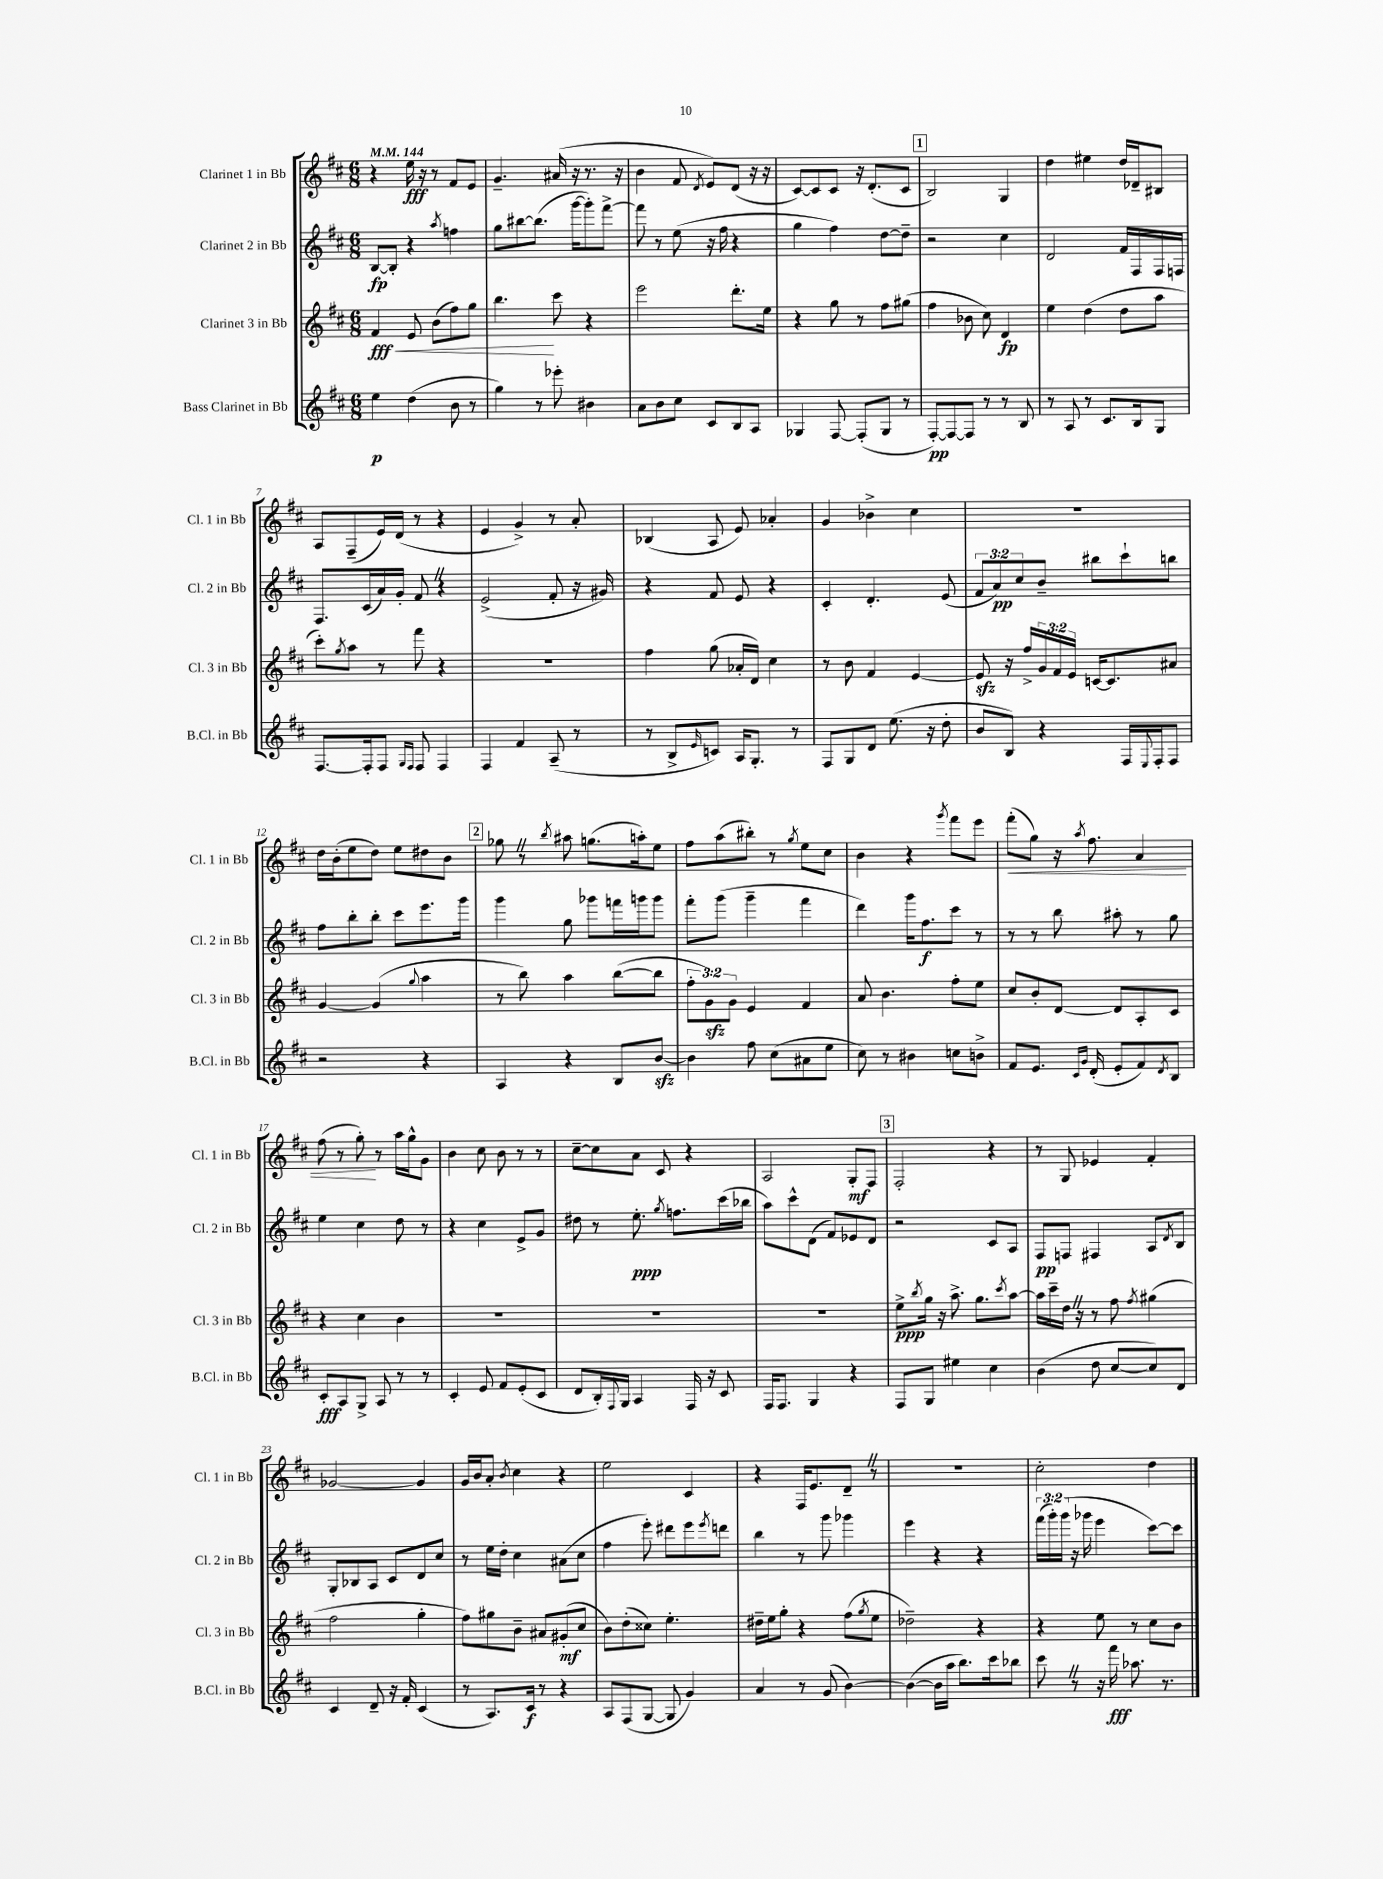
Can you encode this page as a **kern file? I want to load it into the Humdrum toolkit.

**kern	**dynam	**kern	**dynam	**kern	**dynam	**kern	**dynam
*part4	*part4	*part3	*part3	*part2	*part2	*part1	*part1
*staff4	*staff4	*staff3	*staff3	*staff2	*staff2	*staff1	*staff1
*I"Bass Clarinet in Bb	*	*I"Clarinet 3 in Bb	*	*I"Clarinet 2 in Bb	*	*I"Clarinet 1 in Bb	*
*I'B.Cl. in Bb	*	*I'Cl. 3 in Bb	*	*I'Cl. 2 in Bb	*	*I'Cl. 1 in Bb	*
*clefG2	*	*clefG2	*	*clefG2	*	*clefG2	*
*k[f#c#]	*	*k[f#c#]	*	*k[f#c#]	*	*k[f#c#]	*
*M6/8	*	*M6/8	*	*M6/8	*	*M6/8	*
*MM144	*	*MM144	*	*MM144	*	*MM144	*
=1	=1	=1	=1	=1	=1	=1	=1
!	!	!	!LO:HP:b	!	!	!	!
4ee\	p	4f#/	< fff	[8B/L	fp	4r	.
.	.	.	.	8B'/J]	.	.	.
(4dd\	.	8e/	.	4r	.	16ee\	fff
.	.	.	.	.	.	16r	.
.	.	(8b\L	.	.	.	8r	.
.	.	.	.	8qaa/	.	.	.
8b\	.	8ff#\)	.	4ffn\	.	8f#/L	.
8r	.	8gg\J	.	.	.	8e/J	.
=2	=2	=2	=2	=2	=2	=2	=2
4gg\)	.	4.bb\	.	8gg\L	.	4.g~/	.
.	.	.	.	[8bb#X\	.	.	.
8r	.	.	.	(8.bb#\J]	.	.	.
8eee-X'\	.	8ccc#\	[	.	.	(16a#X/	.
.	.	.	.	[16ggg\KL	.	16r	.
4b#X\	.	4r	.	8ggg'\])	.	8.r	.
.	.	.	.	[8fff#^\J	.	.	.
.	.	.	.	.	.	16r	.
=3	=3	=3	=3	=3	=3	=3	=3
8a\L	.	2eee\	.	8fff#\]	.	4b\	.
8b\	.	.	.	8r	.	.	.
8cc#\J	.	.	.	(8ee\	.	8f#/	.
.	.	.	.	.	.	8qd/	.
8c#/L	.	.	.	16r	.	8e/L)	.
.	.	.	.	16ff#\	.	.	.
8B/	.	8.ddd'\L	.	4r	.	(8d/J	.
8A/J	.	.	.	.	.	16r	.
.	.	16ee\Jk	.	.	.	16r	.
=4	=4	=4	=4	=4	=4	=4	=4
4G-X/	.	4r	.	4gg\	.	[8c#/L)	.
.	.	.	.	.	.	8c#/]	.
[8F#/	.	8gg\	.	4ff#\)	.	8c#/J	.
(8F#'/L]	.	8r	.	.	.	16r	.
.	.	.	.	.	.	(8.d'/L	.
8G-/J	.	8ff#\L	.	[8dd\L	.	.	.
8r	.	(8gg#X\J	.	8dd~\J]	.	8c#/J	.
!!LO:REH:place=s1:t=1
=5	=5	=5	=5	=5	=5	=5	=5
[8F#'/L)	pp	4ff#\	.	2r	.	2B/)	.
8F#/_	.	.	.	.	.	.	.
8F#/J]	.	8b-X\	.	.	.	.	.
8r	.	8cc#\)	.	.	.	.	.
8r	.	4d/	fp	4cc#\	.	4G/	.
8B/	.	.	.	.	.	.	.
=6	=6	=6	=6	=6	=6	=6	=6
8r	.	4ee\	.	2d/	.	4dd\	.
8A/	.	.	.	.	.	.	.
8r	.	(4dd\	.	.	.	4ee#X\	.
8.c#/L	.	.	.	.	.	.	.
.	.	8dd\L	.	16f#/LL	.	16dd/LL	.
16B/k	.	.	.	16F#/	.	16d-X~/J	.
8G/J	.	8aa\J	.	16F#/	.	8B#X/J	.
.	.	.	.	16Fn/JJ	.	.	.
!!LO:LB:g=z
=7	=7	=7	=7	=7	=7	=7	=7
[8.F#/L	.	8ccc#'\L)	.	8.F#/L	.	8A/L	.
.	.	8qgg/	.	.	.	.	.
.	.	8aa\J	.	.	.	(8F#~/	.
16F#'/k]	.	.	.	(16c#/L	.	.	.
8F#/J	.	8r	.	16a/)	.	16e/L)	.
.	.	.	.	16g'/JJ	.	(16d/JJ	.
16qqG/LL	.	.	.	.	.	.	.
16qqF#/JJ	.	.	.	.	.	.	.
8F#/	.	8fff#\	.	8f#Z/	.	8r	.
4F#/	.	4r	.	4r	.	4r	.
=8	=8	=8	=8	=8	=8	=8	=8
4F#/	.	2.r	.	(2e^/	.	4e/	.
4f#/	.	.	.	.	.	4g^/)	.
(8A~/	.	.	.	8f#'/	.	8r	.
8r	.	.	.	16r	.	8a'/	.
.	.	.	.	16g#X/)	.	.	.
=9	=9	=9	=9	=9	=9	=9	=9
8r	.	4ff#\	.	4r	.	(4B-X/	.
8B^/L	.	.	.	.	.	.	.
16qqe/	.	.	.	.	.	.	.
8cn/J)	.	(8gg\	.	8f#/	.	8A/	.
16A/KL	.	16a-X'/LL	.	8e/	.	8e/)	.
8.G'/J	.	16d/JJ)	.	.	.	.	.
.	.	4cc#\	.	4r	.	4a-X'/	.
8r	.	.	.	.	.	.	.
=10	=10	=10	=10	=10	=10	=10	=10
8F#/L	.	8r	.	4c#'/	.	4g/	.
8G/	.	8b\	.	.	.	.	.
8d/J	.	4f#/	.	4.d'/	.	4b-X^\	.
(8.ee\	.	.	.	.	.	.	.
.	.	[4e/	.	.	.	4cc#\	.
16r	.	.	.	.	.	.	.
8dd'\	.	.	.	(8e/	.	.	.
=11	=11	=11	=11	=11	=11	=11	=11
8b/L	.	8ezz/]	.	12f#/L	.	2.r	.
.	.	.	.	12a/)	pp	.	.
8B/J)	.	16r	.	.	.	.	.
.	.	.	.	12cc#/	.	.	.
.	.	16ff#^/LL	.	.	.	.	.
4r	.	24g/	.	8b~/J	.	.	.
.	.	24f#/	.	.	.	.	.
.	.	24e/JJ	.	.	.	.	.
.	.	[16cn/KL	.	8bb#X\L	.	.	.
.	.	8.c/]	.	.	.	.	.
16F#/LL	.	.	.	8ccc#`\	.	.	.
8qqE/	.	.	.	.	.	.	.
16F#'/J	.	.	.	.	.	.	.
8F#/J	.	8a#X/J	.	8bbn\J	.	.	.
!!LO:LB:g=z
=12	=12	=12	=12	=12	=12	=12	=12
2r	.	[4g/	.	8ff#\L	.	16dd\LL	.
.	.	.	.	.	.	(16b'\J	.
.	.	.	.	8bb'\	.	8ee\	.
.	.	(4g/]	.	8bb'\J	.	8dd\J)	.
.	.	.	.	8ccc#\L	.	8ee\L	.
.	.	8qqgg/	.	.	.	.	.
4r	.	4aa\	.	8.eee\	.	8dd#X\	.
.	.	.	.	.	.	8b\J	.
.	.	.	.	16ggg\Jk	.	.	.
!!LO:REH:place=s1:t=2
=13	=13	=13	=13	=13	=13	=13	=13
4A/	.	8r	.	4ggg\	.	8gg-XZ\	.
.	.	8bb\)	.	.	.	8r	.
.	.	.	.	.	.	8qbb/	.
4r	.	4aa\	.	8gg\	.	8aa#X\	.
.	.	.	.	8ggg-X\L	.	(8.ggn\L	.
8B/L	.	([8bb\L	.	16fffn\L	.	.	.
.	.	.	.	16gggn\J	.	16aan'\k)	.
[8bzz/J	.	8bb\J]	.	8ggg\J	.	8ee\J	.
=14	=14	=14	=14	=14	=14	=14	=14
4b\]	.	12ff#'\L	.	8fff#'\L	.	8ff#\L	.
.	.	12gzz\)	.	.	.	.	.
.	.	.	.	(8ggg\J	.	(8aa\	.
.	.	12g\J	.	.	.	.	.
8ff#\	.	4e/	.	4ggg~\	.	8bb#X'\J)	.
(8cc#\L	.	.	.	.	.	8r	.
.	.	.	.	.	.	8qgg/	.
8a#X\	.	4f#/	.	4fff#\	.	8ee\L	.
8ee\J	.	.	.	.	.	8cc#\J	.
=15	=15	=15	=15	=15	=15	=15	=15
8cc#\)	.	8a/	.	4ddd\)	.	4b\	.
8r	.	4.b\	.	.	.	.	.
4b#X\	.	.	.	16ggg\KL	.	4r	.
.	.	.	.	8.ff#\	f	.	.
.	.	.	.	.	.	8qggg/	.
8ccn\L	.	8ff#'\L	.	8ccc#\J	.	8fff#\L	.
8bn^\J	.	8ee\J	.	8r	.	8eee\J	.
=16	=16	=16	=16	=16	=16	=16	=16
!	!	!	!	!	!	!	!LO:HP:b
8f#/L	.	8cc#/L	.	8r	.	(8fff#'\L	<
8.e/J	.	8b'/	.	8r	.	8gg\J)	.
.	.	[8d/J	.	8bb\	.	16r	.
16qqc#/LL	.	.	.	.	.	.	.
16qqg/JJ	.	.	.	.	.	8qaa/	.
(16d'/	.	.	.	.	.	8.ff#\	.
8e'/L	.	8d/L]	.	8aa#X'\	.	.	.
8f#/)	.	8A'/	.	8r	.	4a/	.
8qd/	.	.	.	.	.	.	.
8B/J	.	8c#/J	.	8gg\	.	.	.
!!LO:LB:g=z
=17	=17	=17	=17	=17	=17	=17	=17
8c#'/L	fff	4r	.	4ee\	.	(8ff#\	.
8A/	.	.	.	.	.	8r	.
8G^/J	.	4cc#\	.	4cc#\	.	8gg'\)	.
8A/	.	.	.	.	.	8r	[
8r	.	4b\	.	8dd\	.	16aa\LL	.
.	.	.	.	.	.	16gg^^\J	.
8r	.	.	.	8r	.	8g\J	.
=18	=18	=18	=18	=18	=18	=18	=18
4c#'/	.	2.r	.	4r	.	4b\	.
8e/	.	.	.	4cc#\	.	8cc#\	.
8f#/L	.	.	.	.	.	8b\	.
(8e'/	.	.	.	8e^/L	.	8r	.
8c#/J	.	.	.	8g/J	.	8r	.
=19	=19	=19	=19	=19	=19	=19	=19
8d/L	.	2.r	.	8dd#X\	.	[8cc#~\L	.
16B'/L)	.	.	.	8r	.	8cc#\]	.
8qqF#/	.	.	.	.	.	.	.
16G/JJ	.	.	.	.	.	.	.
4A/	.	.	.	8.ee'\	ppp	8a\J	.
.	.	.	.	.	.	8c#/	.
.	.	.	.	8qgg/	.	.	.
.	.	.	.	8.ffn\L	.	.	.
16F#/	.	.	.	.	.	4r	.
16r	.	.	.	.	.	.	.
8c#/	.	.	.	(16ccc#\L	.	.	.
.	.	.	.	16bb-X\JJ	.	.	.
=20	=20	=20	=20	=20	=20	=20	=20
16F#/KL	.	2.r	.	8aa\L)	.	2A/	.
8.F#/J	.	.	.	.	.	.	.
.	.	.	.	8ccc#^^\	.	.	.
4G/	.	.	.	(8d\J	.	.	.
.	.	.	.	8f#/L)	.	.	.
4r	.	.	.	8e-X/	.	8G'/L	mf
.	.	.	.	8d/J	.	8F#/J	.
!!LO:REH:place=s1:t=3
=21	=21	=21	=21	=21	=21	=21	=21
8F#/L	.	8ee^\L	ppp	2r	.	2F#'/	.
.	.	8qbb/	.	.	.	.	.
8G/J	.	16gg\Jk	.	.	.	.	.
.	.	16r	.	.	.	.	.
4ee#X\	.	8.aa^\	.	.	.	.	.
.	.	8.gg\L	.	.	.	.	.
4cc#\	.	.	.	8c#/L	.	4r	.
.	.	8qccc#/	.	.	.	.	.
.	.	[8aa\J	.	8A/J	.	.	.
=22	=22	=22	=22	=22	=22	=22	=22
(4b\	.	16aa\LL]	.	8F#/L	pp	8r	.
.	.	16ccc#~\	.	.	.	.	.
.	.	16ddZ\JJ	.	8Fn/J	.	8G/	.
.	.	16r	.	.	.	.	.
8dd\	.	8r	.	4F#X/	.	4e-X/	.
[8cc#/L	.	8ff#\	.	.	.	.	.
.	.	8qff#/	.	.	.	.	.
8cc#/])	.	(4gg#X\	.	8A/L	.	4f#'/	.
.	.	.	.	8qd/	.	.	.
8d/J	.	.	.	8B/J	.	.	.
!!LO:LB:g=z
=23	=23	=23	=23	=23	=23	=23	=23
4c#/	.	2ff#\	.	8G'/L	.	[2g-X/	.
.	.	.	.	8B-X/	.	.	.
8d~/	.	.	.	8A/J	.	.	.
16r	.	.	.	8c#/L	.	.	.
16f#'/	.	.	.	.	.	.	.
(4c#/	.	4gg'\	.	8d/	.	4g-/]	.
.	.	.	.	8cc#/J	.	.	.
=24	=24	=24	=24	=24	=24	=24	=24
8r	.	8ff#\L)	.	8r	.	16g/LL	.
.	.	.	.	.	.	16b/J	.
8.A/L)	.	8gg#X\	.	16ee\LL	.	8a'/J	.
.	.	.	.	16dd'\JJ	.	.	.
.	.	.	.	.	.	8qb/	.
.	.	8b~\J	.	4cc#\	.	4cc#\	.
16c#/Jk	f	.	.	.	.	.	.
8r	.	8a#X/L	.	.	.	.	.
4r	.	(8g#X'/	mf	(8a#X\L	.	4r	.
.	.	8cc#/J	.	8cc#\J	.	.	.
=25	=25	=25	=25	=25	=25	=25	=25
8A/L	.	8b\L)	.	4ff#\	.	2ee\	.
(8F#/	.	(8dd'\	.	.	.	.	.
[8G/J	.	8cc##X\J)	.	8eee'\)	.	.	.
8G/]	.	4.ee'\	.	8ddd#X\L	.	.	.
4g/)	.	.	.	8eee\	.	4c#/	.
.	.	.	.	8qeee/	.	.	.
.	.	.	.	8dddn\J	.	.	.
=26	=26	=26	=26	=26	=26	=26	=26
4a/	.	16dd#X~\LL	.	4bb\	.	4r	.
.	.	16ee\J	.	.	.	.	.
.	.	8gg'\J	.	.	.	.	.
8r	.	4r	.	8r	.	16F#/KL	.
.	.	.	.	.	.	8.e/	.
(8g/	.	.	.	8ggg\	.	.	.
[4b\)	.	(8ff#\L	.	4ggg-X\	.	8d~Z/J	.
.	.	8qgg/	.	.	.	.	.
.	.	8ee\J	.	.	.	8r	.
=27	=27	=27	=27	=27	=27	=27	=27
(4b\_	.	2dd-X~\)	.	4eee\	.	2.r	.
16b\LL]	.	.	.	4r	.	.	.
16aa\JJ	.	.	.	.	.	.	.
8.bb\L)	.	.	.	.	.	.	.
.	.	4r	.	4r	.	.	.
16ccc#\k	.	.	.	.	.	.	.
8bb-X\J	.	.	.	.	.	.	.
=28	=28	=28	=28	=28	=28	=28	=28
8ccc#Z\	.	4r	.	(24fff#\LL	.	2cc#'\	.
.	.	.	.	24ggg'\)	.	.	.
.	.	.	.	(24ggg\JJ	.	.	.
8r	.	.	.	16r	.	.	.
.	.	.	.	16ggg-X\	.	.	.
16r	.	8ee\	.	4eee\	.	.	.
16fff#\	fff	.	.	.	.	.	.
8.aa-X\	.	8r	.	.	.	.	.
.	.	8cc#\L	.	[8ccc#\L)	.	4dd\	.
8.r	.	.	.	.	.	.	.
.	.	8b\J	.	8ccc#\J]	.	.	.
==	==	==	==	==	==	==	==
*-	*-	*-	*-	*-	*-	*-	*-
